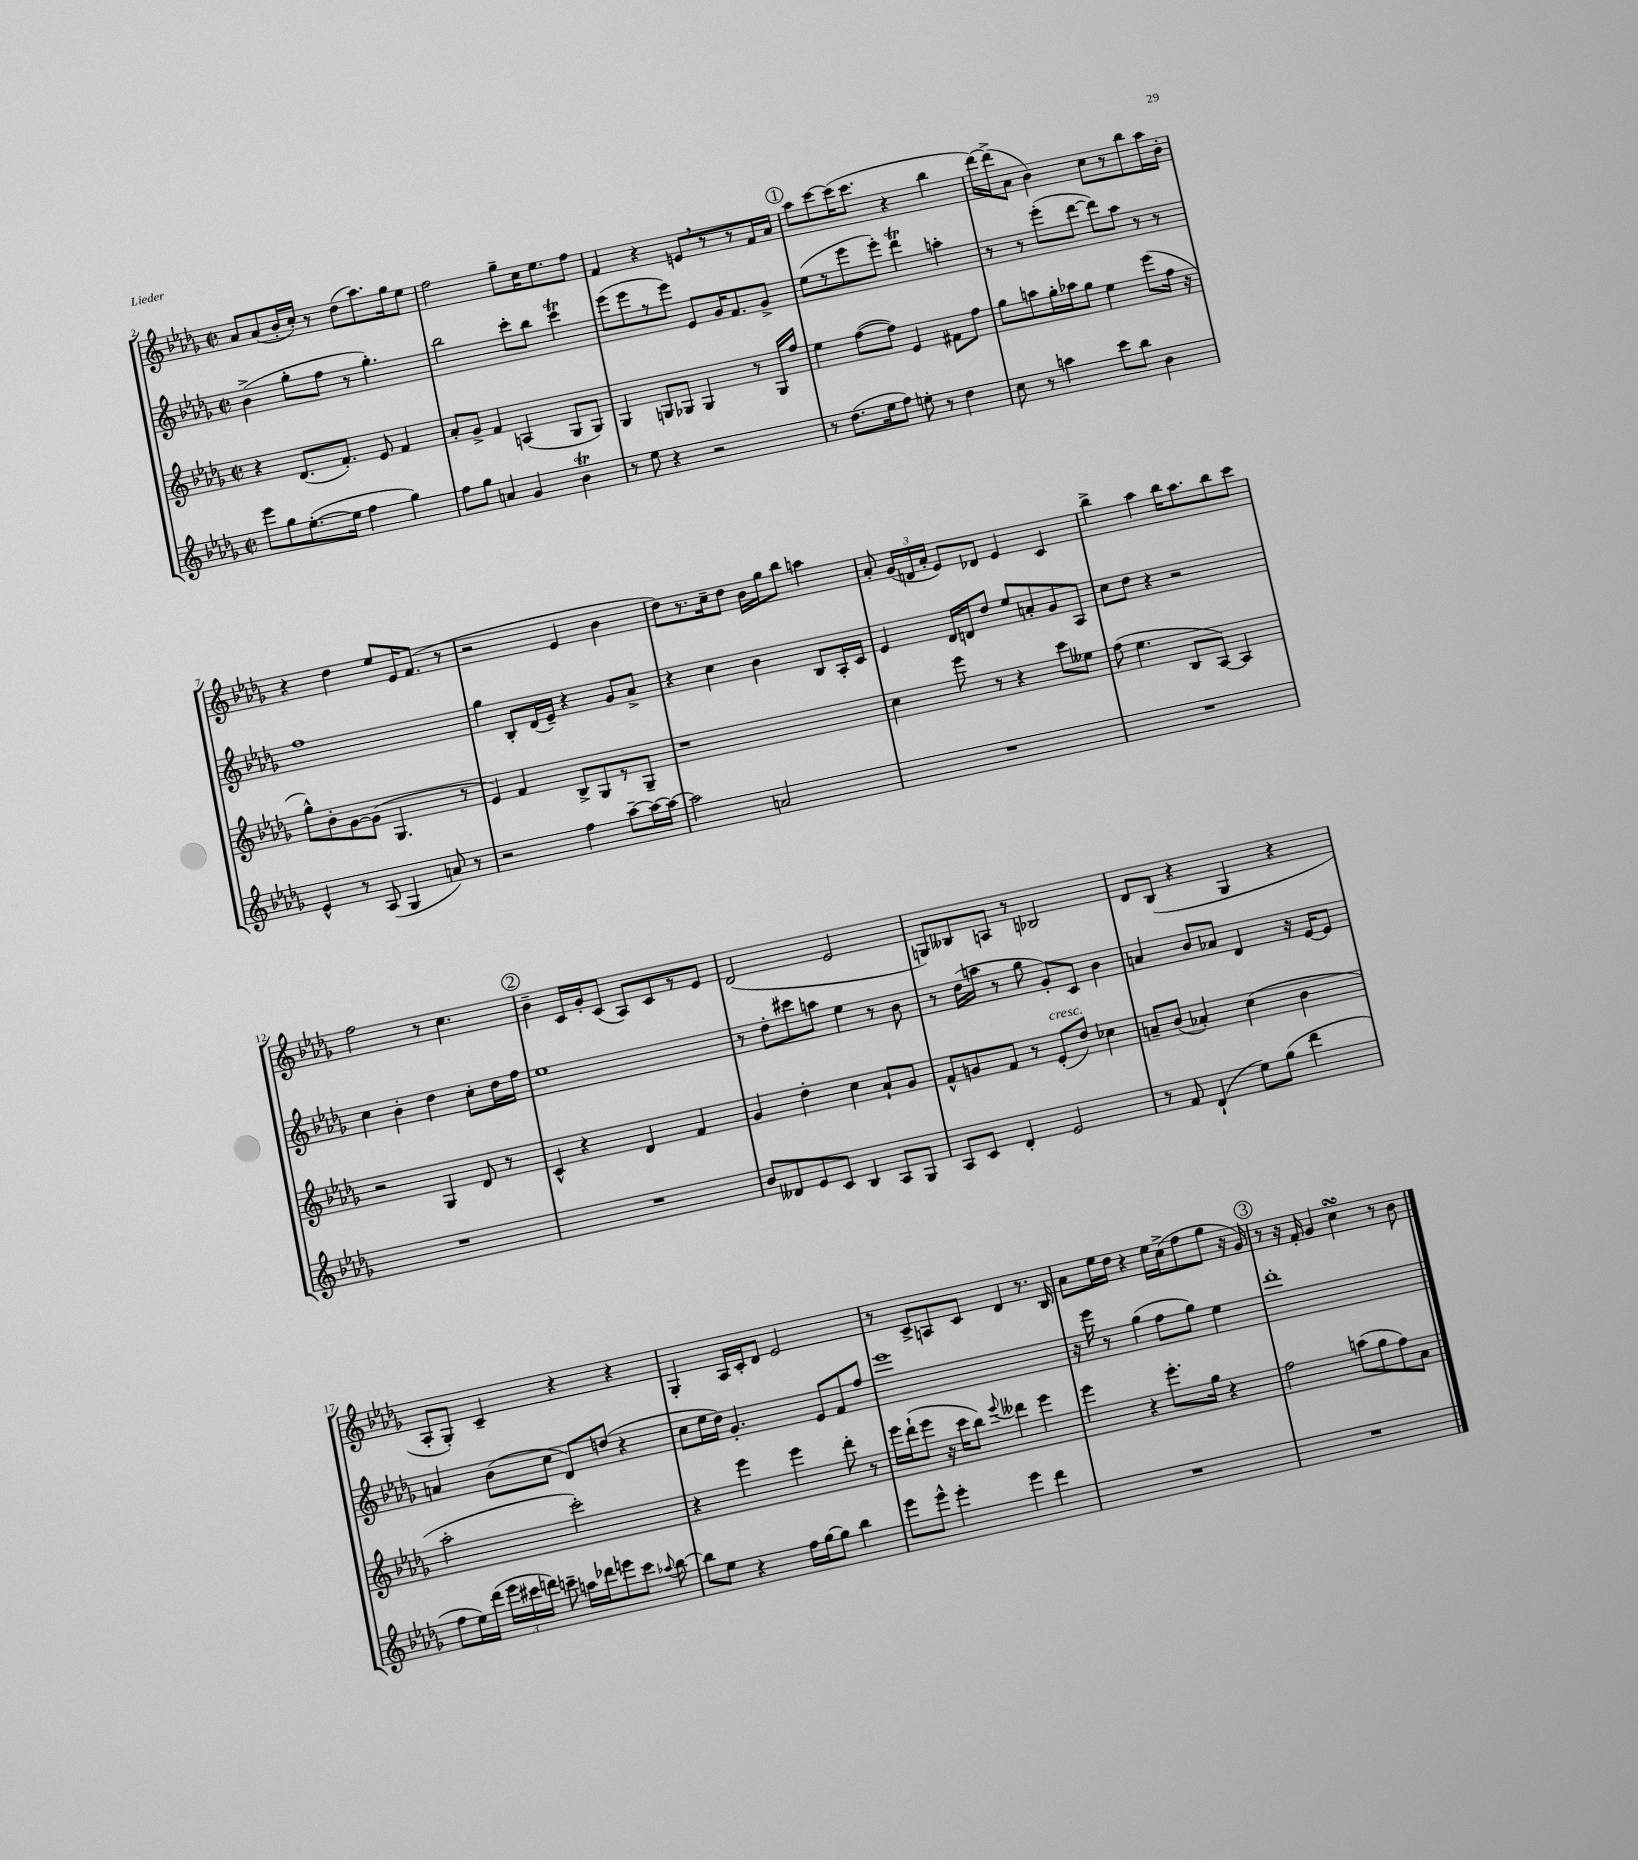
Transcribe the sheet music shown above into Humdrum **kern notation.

**kern	**kern	**kern	**kern
*staff4	*staff3	*staff2	*staff1
*clefG2	*clefG2	*clefG2	*clefG2
*k[b-e-a-d-g-]	*k[b-e-a-d-g-]	*k[b-e-a-d-g-]	*k[b-e-a-d-g-]
*M2/2	*M2/2	*M2/2	*M2/2
*met(c|)	*met(c|)	*met(c|)	*met(c|)
8eee-	4r	(4b-^	8a-
8gg-	.	.	(8a-
([8.ee-'	(8.d-	8gg-'	16b-'
.	.	.	16cc')
.	.	8ff	8r
16ee-]	8.f')	.	.
4ff	.	8r	(8dd-
.	8e-	4.gg-')	8.aa-)
4gg-)	4f	.	.
.	.	.	16gg-
.	.	.	8ee-
=	=	=	=
8ff	8a-'	2bb-	2ff
8gg-	8g-^	.	.
4a	4f	.	.
4g-	(4A	8ccc'	8gg-~
.	.	8bb-	16cc
.	.	.	8.ee-
4b-	8G-	4ccc	.
.	8G-)	.	8ff
=	=	=	=
8r	4G-	(8eee-	4f
8ee-	.	8eee-	.
4r	8G	8r	4r
.	8G-	8eee-)	.
2r	4G-	8e-	8e
.	.	16g-	8r
.	.	8.f	.
.	8r	.	8r
.	16G-	8g-^	16f
.	16ff	.	16a-
=	=	=	=
8r	4ee-	(8ee-	8aa-
(8.dd-	.	8r	[8ccc
.	([8ff	8eee-	(16ccc]
16ee-	.	.	8.ccc
8ff)	8ff])	8eee-')	.
8ee'	4e-	4ddd-	4r
8r	.	.	.
4dd-	8f#	4aa'	4bb-
.	8ff	.	.
=	=	=	=
8cc	8gg-	8r	[16ddd-)
.	.	.	(16ddd-^]
8r	8aa	8r	8a-
4aa	16gg-'	(8eee-'	4b-)
.	16aa-	.	.
.	8gg-	[8ddd-	.
8ccc	4ee-	8ddd-])	8cc
8bb-	.	8aa-	8r
4b-	(8eee-	8r	8bb-
.	16ff	8r	16aa-
.	16r	.	16b-'
=	=	=	=
4e-^^	8gg-^^)	1ff	4r
.	8b-'	.	.
8r	[8g-	.	4dd-
(8A-	(8g-]	.	.
4G-	4.G-	.	8ee-
.	.	.	16e-
.	.	.	(8.f
8a)	.	.	.
8r	8r	.	8r
=	=	=	=
2r	4e-)	4gg-	2r
.	4f	8B-'	.
.	.	(16d-	.
.	.	16e-~)	.
4ff	8B-^	4r	4e-
.	8G-	.	.
[8aa-~	8r	8g-	4b-
16aa-_	8G-~	8a-^	.
16aa-_	.	.	.
=	=	=	=
2aa-]	1r	4r	8dd-)
.	.	.	8.r
.	.	4cc	.
.	.	.	16cc~
.	.	.	8dd-
2a	.	4b-	16b-
.	.	.	16gg-
.	.	.	8bb-
.	.	8B-	4aa
.	.	16A-'	.
.	.	16c	.
=	=	=	=
1r	4cc	4e-	8a-'
.	.	.	(24g-
.	.	.	24d
.	.	.	24a-'
.	8eee-	16d-	8e-)
.	.	16d	.
.	8r	8dd-	8d-
.	4r	8ee-	4e-
.	.	8a'	.
.	8ccc	8g-	4c
.	8ee--	8A-	.
=	=	=	=
1r	(8ff	8cc	4bb-^
.	4.ee-	8dd-	.
.	.	4r	4aa-
.	8B-	2r	16bb-
.	.	.	8.aa-
.	[8A-)	.	.
.	4A-]	.	8bb-
.	.	.	8ccc
=	=	=	=
1r	2r	4cc	2ff
.	.	4b-'	.
.	4G-	4dd-	8r
.	.	.	4.cc
.	8d-	8cc'	.
.	8r	16dd-	.
.	.	16ff	.
=	=	=	=
1r	4c^^	1ee-	4b-~
.	4r	.	16c
.	.	.	16g-'
.	.	.	(8c
.	4d-	.	8A-)
.	.	.	8c
.	4f	.	8r
.	.	.	8e-
=	=	=	=
8b-	4g-	8r	(2d-
8d--	.	8dd-'	.
8e-	4dd-'	8ccc#	.
8c	.	8aa	.
4B-	4cc	4ee-	2e-
8A-	8a-`	8r	.
8G-	8g-	8b-	.
=	=	=	=
8A-	8f^^	8r	8G)
8c	8g	(16dd-	8B--
.	.	16aa	.
4d-'	8f	8r	8A
.	8r	8gg-	8r
2e-	(8e-'	8g-')	2B-
.	8dd-)	8c	.
.	4cc-	4b-	.
=	=	=	=
8r	8a~	4a	8d-
8f	(8b-	.	(8B-
(4d-`	4a-')	8b-	4r
.	.	8a-	.
8ee-)	(4cc	4d-	4G-
(8gg-	.	.	.
4ddd-	4b-	16r	4r
.	.	[16e-	.
.	.	8e-]	.
=	=	=	=
8ff	2aa-'	4a	8A-'
16ee-)	.	.	8G-')
(16ddd-	.	.	.
24eee-	.	(8b-	4c~
24ccc#	.	.	.
24ddd)	.	.	.
8ccc~	.	8cc	.
16aa	2ccc')	8d-)	4r
16ddd-	.	.	.
8eee	.	(8dd	.
8ccc	.	4r	4r
8qqaa-	.	.	.
[8bb-	.	.	.
=	=	=	=
8bb-]	4r	8cc	4G-'
8ee-	.	16ee-	.
.	.	16dd-)	.
4r	4eee-	4.g-'	16A-
.	.	.	16c'
.	.	.	8d-
16ff	4eee-	.	2e-
[16gg-	.	.	.
8gg-]	.	8e-	.
4bb-	8ddd-'	8f	.
.	8r	8ff	.
=	=	=	=
8eee-	16eee-	1eee-	8r
.	(16ddd-`	.	.
8eee-^^	8eee-	.	8c^
4eee-'	16r	.	8A
.	16ccc	.	.
.	8bb-)	.	8c
.	8qqeee-	.	.
4eee-	4ddd--	.	4d-
4ddd-	4eee-	.	8.r
.	.	.	16B-
=	=	=	=
1r	4eee-	16r	8a-
.	.	16eee-	.
.	.	8r	16ee-
.	.	.	16dd-
.	4r	(4gg-	4r
.	8.eee-'	8ff	16ee-
.	.	.	(16cc^
.	.	8gg-)	8ff
.	16gg-	.	.
.	4r	4ee-	8gg-
.	.	.	16r
.	.	.	16g-)
=	=	=	=
1r	2ff	1ddd-'	8r
.	.	.	16r
.	.	.	16f'
.	.	.	4g-
.	(8aa	.	4cc
.	8gg-	.	.
.	8ff)	.	8r
.	8a-	.	8b-
==	==	==	==
*-	*-	*-	*-
